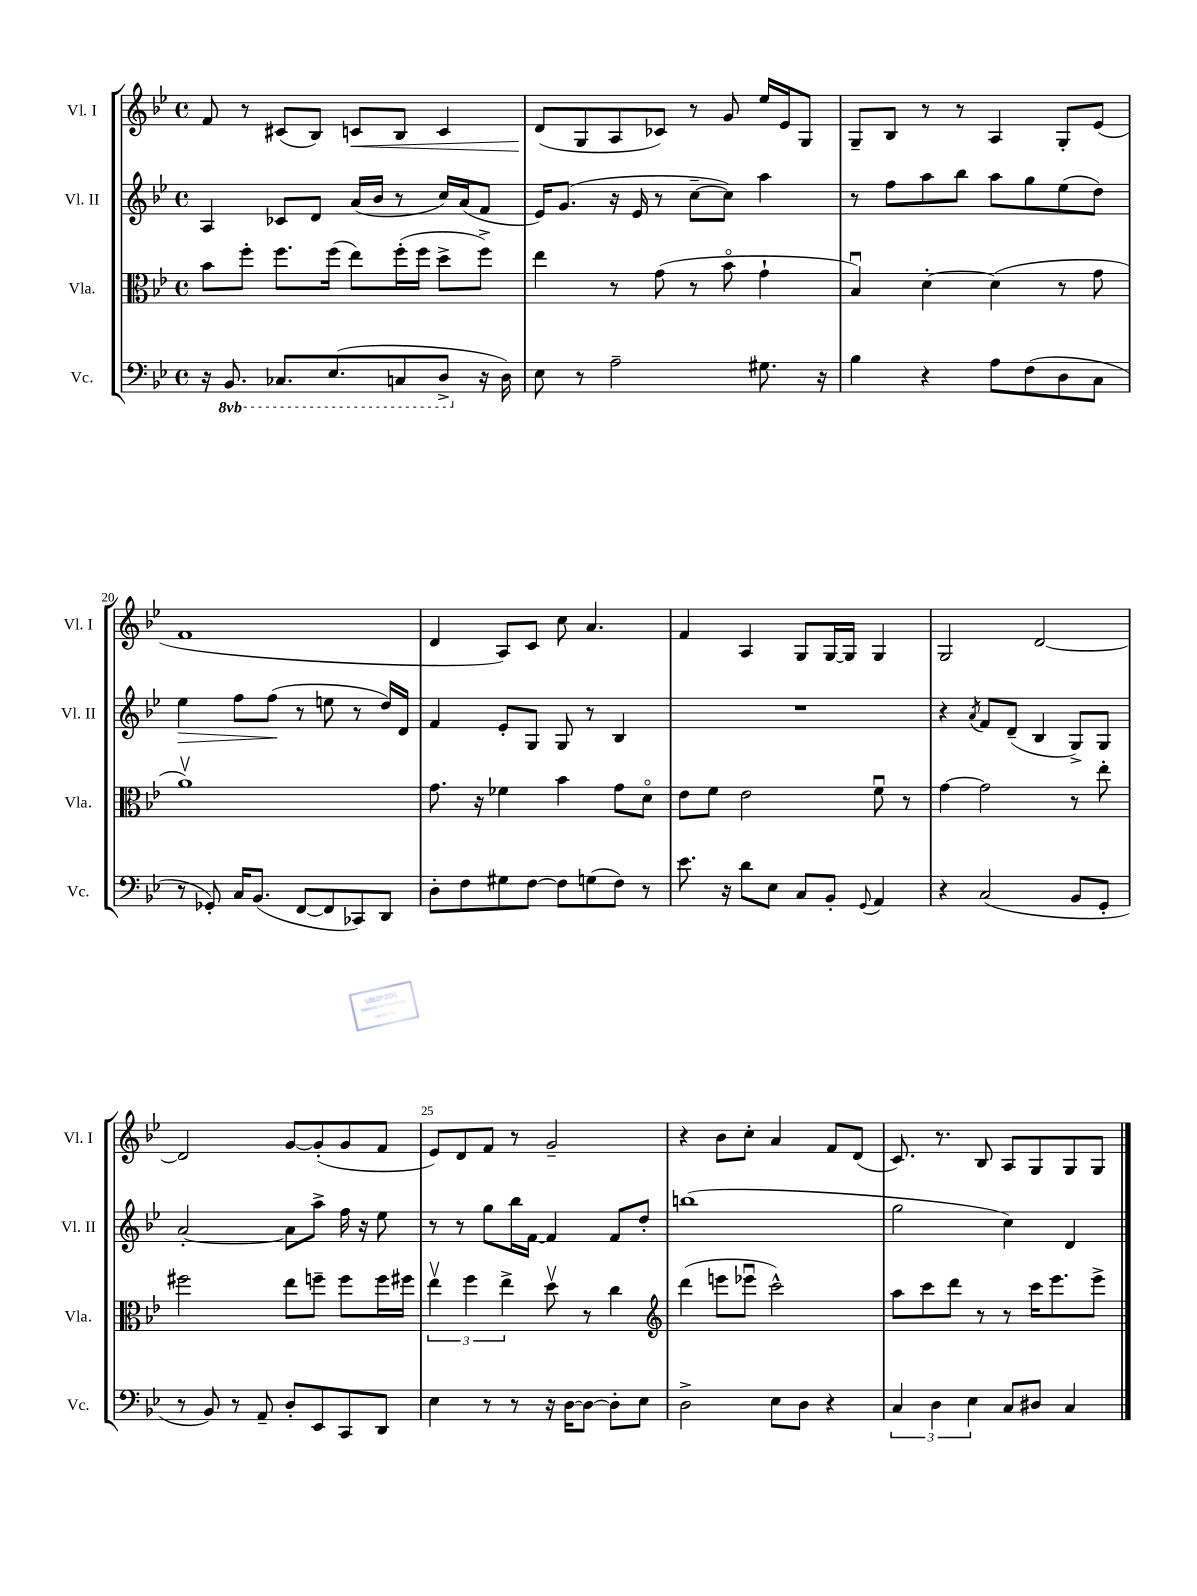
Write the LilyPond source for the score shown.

<<
\new StaffGroup <<
\new Staff = "s0" \with { instrumentName = "Vl. I" shortInstrumentName = "Vl. I" } {
    \clef treble \key bes \major \defaultTimeSignature \time 4/4
    f'8 r8 cis'8( bes8) c'8\< bes8 c'4 |
    d'8\!( g8 a8 ces'8) r8 g'8 ees''16 ees'16 g8 |
    g8-- bes8 r8 r8 a4 g8-. ees'8( |
    f'1 |
    d'4 a8) c'8 c''8 a'4. |
    f'4 a4 g8 g16~ g16 g4 |
    g2 d'2~ |
    d'2 g'8~ g'8-.( g'8 f'8 |
    ees'8) d'8 f'8 r8 g'2-- |
    r4 bes'8 c''8-. a'4 f'8 d'8( |
    c'8.) r8. bes8 a8 g8 g8 g8 \bar "|." |
}
\new Staff = "s1" \with { instrumentName = "Vl. II" shortInstrumentName = "Vl. II" } {
    \clef treble \key bes \major \defaultTimeSignature \time 4/4
    a4 ces'8 d'8 a'16( bes'16 r8 c''16) a'16( f'8 |
    ees'16) g'8.( r16 ees'16 r8 c''8~-- c''8) a''4 |
    r8 f''8 a''8 bes''8 a''8 g''8 ees''8( d''8) |
    ees''4\> f''8 f''8\!( r8 e''8 r8 d''16) d'16 |
    f'4 ees'8-. g8 g8 r8 bes4 |
    R1 |
    r4 \acciaccatura { a'8 } f'8 d'8--( bes4 g8->) g8 |
    a'2~-. a'8 a''8-> f''16 r16 ees''8 |
    r8 r8 g''8 bes''16 f'16~ f'4 f'8 d''8-. |
    b''1( |
    g''2 c''4) d'4 \bar "|." |
}
\new Staff = "s2" \with { instrumentName = "Vla." shortInstrumentName = "Vla." } {
    \clef alto \key bes \major \defaultTimeSignature \time 4/4
    bes'8 f''8-. f''8. f''16( ees''8) f''16-.( f''16 d''8-> f''8->) |
    ees''4 r8 g'8( r8 bes'8\flageolet g'4-! |
    bes4\downbow) d'4~-. d'4( r8 g'8 |
    a'1\upbow) |
    g'8. r16 fes'4 bes'4 g'8 d'8\flageolet |
    ees'8 f'8 ees'2 f'8\downbow r8 |
    g'4~ g'2 r8 ees''8-. |
    fis''2 ees''8 f''8-- f''8 f''16 fis''16 |
    \tuplet 3/2 { ees''4\upbow f''4 ees''4-> } d''8\upbow r8 c''4 |
    \clef treble d'''4( e'''8 ees'''8\downbow c'''2-^) |
    a''8 c'''8 d'''8 r8 r8 c'''16 ees'''8. ees'''8-> \bar "|." |
}
\new Staff = "s3" \with { instrumentName = "Vc." shortInstrumentName = "Vc." } {
    \clef bass \key bes \major \defaultTimeSignature \time 4/4 \set Staff.ottavationMarkups = #ottavation-simple-ordinals
    r16 \ottava #-1 bes,,8. ces,8. ees,8.( c,8 d,8-> \ottava #0 r16 d16) |
    ees8 r8 a2-- gis8. r16 |
    bes4 r4 a8 f8( d8 c8 |
    r8 ges,8-.) c16 bes,8.( f,8~ f,8 ces,8) d,8 |
    d8-. f8 gis8 f8~ f8 g8( f8) r8 |
    ees'8. r16 d'8 ees8 c8 bes,8-. \appoggiatura { g,8 } a,4 |
    r4 c2( bes,8 g,8-. |
    r8 bes,8) r8 a,8-- d8-. ees,8 c,8 d,8 |
    ees4 r8 r8 r16 d16~ d8~ d8-. ees8 |
    d2-> ees8 d8 r4 |
    \tuplet 3/2 { c4 d4 ees4 } c8 dis8 c4 \bar "|." |
}
>>
>>
\layout { \context { \Score currentBarNumber = #17 \override BarNumber.break-visibility = ##(#f #t #t) barNumberVisibility = #(every-nth-bar-number-visible 5) } }
